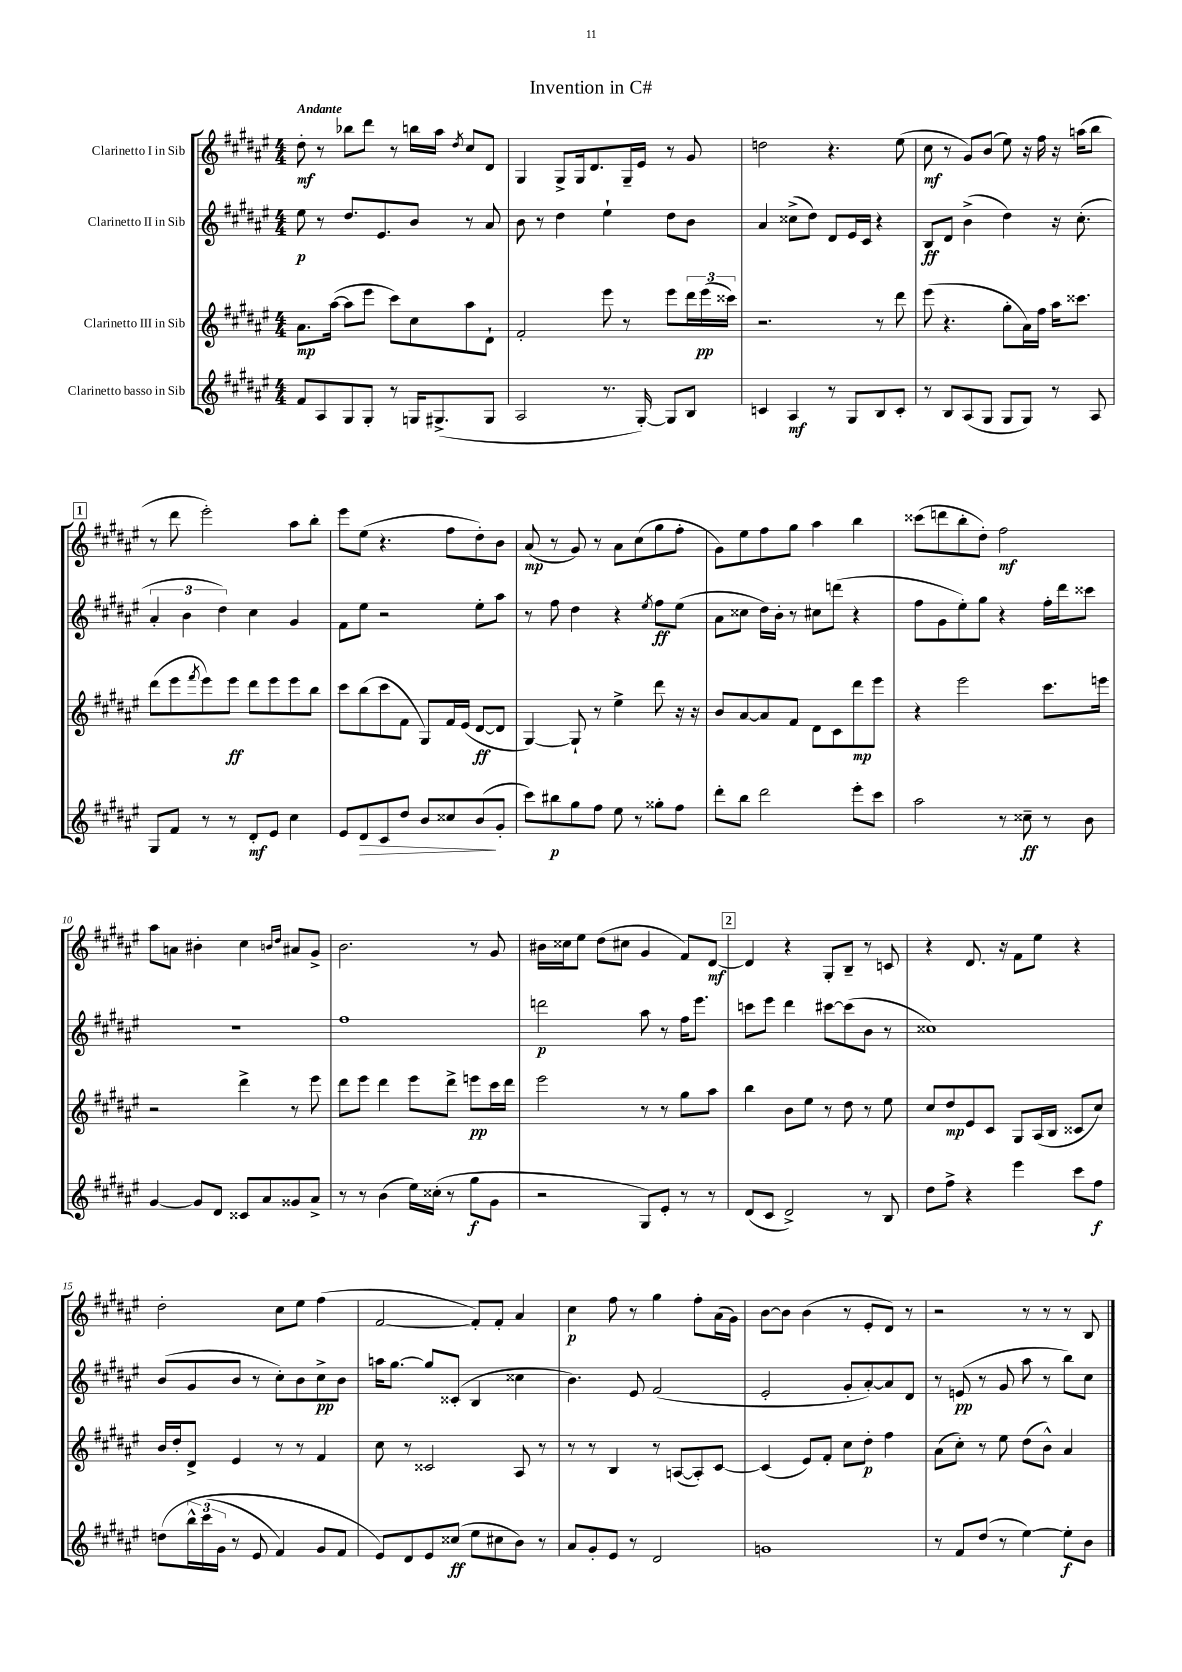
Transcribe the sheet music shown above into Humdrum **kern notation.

**kern	**dynam	**kern	**dynam	**kern	**dynam	**kern	**dynam
*part4	*part4	*part3	*part3	*part2	*part2	*part1	*part1
*staff4	*staff4	*staff3	*staff3	*staff2	*staff2	*staff1	*staff1
*I"Clarinetto basso in Sib	*	*I"Clarinetto III in Sib	*	*I"Clarinetto II in Sib	*	*I"Clarinetto I in Sib	*
*clefG2	*	*clefG2	*	*clefG2	*	*clefG2	*
*k[f#c#g#d#a#e#]	*	*k[f#c#g#d#a#e#]	*	*k[f#c#g#d#a#e#]	*	*k[f#c#g#d#a#e#]	*
*M4/4	*	*M4/4	*	*M4/4	*	*M4/4	*
=1	=1	=1	=1	=1	=1	=1	=1
!	!	!	!	!	!	!LO:TX:a:B:t=Andante	!
8f#/L	.	8.a#\L	mp	8ee#\	p	8dd#'\	mf
8A#/	.	.	.	8r	.	8r	.
.	.	([16aa#\Jk	.	.	.	.	.
8G#/	.	8aa#\L]	.	8.dd#/L	.	8bb-X\L	.
8G#'/J	.	8eee#\J	.	.	.	8ddd#\J	.
.	.	.	.	8.e#/	.	.	.
8r	.	8ccc#\L)	.	.	.	8r	.
16Gn/KL	.	8cc#\	.	8b/J	.	16bbn\LL	.
(8.G#X^/	.	.	.	.	.	16aa#\JJ	.
.	.	.	.	.	.	8qdd#/	.
.	.	8aa#\	.	8r	.	8cc#/L	.
8G#/J	.	8d#`\J	.	8a#/	.	8d#/J	.
=2	=2	=2	=2	=2	=2	=2	=2
2A#/	.	2f#'/	.	8b\	.	4G#/	.
.	.	.	.	8r	.	.	.
.	.	.	.	4dd#\	.	8G#^/L	.
.	.	.	.	.	.	16G#/k	.
.	.	.	.	.	.	8.d#/	.
8.r	.	8eee#\	.	4ee#`\	.	.	.
.	.	8r	.	.	.	16G#~/L	.
[16G#'/)	.	.	.	.	.	16e#/JJ	.
8G#/L]	.	8eee#\L	.	8dd#\L	.	8r	.
8B/J	.	24ddd#\L	.	8b\J	.	8g#/	.
.	.	(24eee#\	pp	.	.	.	.
.	.	24ccc##X\JJ)	.	.	.	.	.
=3	=3	=3	=3	=3	=3	=3	=3
4cn/	.	2.r	.	4a#/	.	2ddn\	.
4A#/	mf	.	.	(8cc##X^\L	.	.	.
.	.	.	.	8dd#\J)	.	.	.
8r	.	.	.	8d#/L	.	4.r	.
8G#/L	.	.	.	16e#/L	.	.	.
.	.	.	.	16c#/JJ	.	.	.
8B/	.	8r	.	4r	.	.	.
8c'/J	.	8ddd#\	.	.	.	(8ee#\	.
=4	=4	=4	=4	=4	=4	=4	=4
8r	.	(8eee#\	.	8B/L	ff	8cc#\	mf
8B/L	.	4.r	.	8d#/J	.	8r	.
(8A#/	.	.	.	(4b^\	.	8g#/L)	.
8G#/J	.	.	.	.	.	(8b/J	.
8G#/L	.	8gg#'\L	.	4dd#\)	.	8ee#\)	.
8G#/J)	.	16a#\L)	.	.	.	16r	.
.	.	16ff#\JJ	.	.	.	16ff#\	.
8r	.	16aa#\KL	.	16r	.	16r	.
.	.	8.ccc##X\J	.	(8.cc#'\	.	(16aan\KL	.
8A#/	.	.	.	.	.	8bb\J	.
!!LO:LB:g=z
!!LO:REH:place=s1:t=1
=5	=5	=5	=5	=5	=5	=5	=5
8G#/L	.	(8ddd#\L	.	6a#'/	.	8r	.
8f#/J	.	8eee#\	.	.	.	8ddd#\	.
.	.	.	.	6b\	.	.	.
.	.	8qfff#/	.	.	.	.	.
8r	.	8eee#\)	.	.	.	2eee#'\)	.
.	.	.	.	6dd#\)	.	.	.
8r	.	8eee#\J	ff	.	.	.	.
8d#'/L	mf	8ddd#\L	.	4cc#\	.	.	.
8e#/J	.	8eee#\	.	.	.	.	.
4cc#\	.	8eee#\	.	4g#/	.	8aa#\L	.
.	.	8bb\J	.	.	.	8bb'\J	.
=6	=6	=6	=6	=6	=6	=6	=6
8e#/L	.	8ccc#\L	.	8f#\L	.	8eee#\L	.
!	!LO:HP:b	!	!	!	!	!	!
8d#/	>	(8bb\	.	8ee#\J	.	(8ee#\J	.
8c#/	.	8ccc#\	.	2r	.	4.r	.
8dd#/J	.	8f#\J	.	.	.	.	.
8b/L	.	8G#/L)	.	.	.	.	.
8cc##X/	.	16f#/L	.	.	.	8ff#\L	.
.	.	(16e#/JJ	.	.	.	.	.
(8b/	.	[8d#/L	ff	8ee#'\L	.	8dd#'\)	.
8g#'/J	]	8d#/J]	.	8aa#\J	.	8b\J	.
=7	=7	=7	=7	=7	=7	=7	=7
8ccc#\L)	.	[4G#/)	.	8r	.	(8a#/	mp
8bb#X\	p	.	.	8ff#\	.	8r	.
8gg#\	.	8G#`/]	.	4dd#\	.	8g#/)	.
8ff#\J	.	8r	.	.	.	8r	.
8ee#\	.	4ee#^\	.	4r	.	8a#\L	.
8r	.	.	.	.	.	(8cc#\	.
.	.	.	.	8qee#/	.	.	.
8gg##X'\L	.	8ddd#\	.	8ff#\L	ff	8gg#\	.
8ff#\J	.	16r	.	(8ee#\J	.	8ff#'\J	.
.	.	16r	.	.	.	.	.
=8	=8	=8	=8	=8	=8	=8	=8
8ddd#'\L	.	8b/L	.	8a#\L	.	8g#\L)	.
8bb\J	.	[8a#/	.	8cc##X\J	.	8ee#\	.
2ddd#\	.	8a#/]	.	16dd#\LL)	.	8ff#\	.
.	.	.	.	16b'\JJ	.	.	.
.	.	8f#/J	.	8r	.	8gg#\J	.
.	.	8d#\L	.	8cc#X\L	.	4aa#\	.
.	.	8c#\	.	(8dddn\J	.	.	.
8eee#'\L	.	8ddd#\	mp	4r	.	4bb\	.
8ccc#\J	.	8eee#\J	.	.	.	.	.
=9	=9	=9	=9	=9	=9	=9	=9
2aa#\	.	4r	.	8ff#\L	.	(8ccc##X\L	.
.	.	.	.	8g#\	.	8dddn\	.
.	.	2eee#\	.	8ee#'\)	.	8bb'\	.
.	.	.	.	8gg#\J	.	8dd#'\J)	.
8r	.	.	.	4r	.	2ff#\	mf
8cc##X~\	ff	.	.	.	.	.	.
8r	.	8.ccc#\L	.	16ff#'\LL	.	.	.
.	.	.	.	16ddd#\J	.	.	.
8b\	.	.	.	8ccc##X\J	.	.	.
.	.	16eeen\Jk	.	.	.	.	.
!!LO:LB:g=z
=10	=10	=10	=10	=10	=10	=10	=10
[4g#/	.	2r	.	1r	.	8aa#\L	.
.	.	.	.	.	.	8an\J	.
8g#/L]	.	.	.	.	.	4b#X'\	.
8d#/J	.	.	.	.	.	.	.
8c##X/L	.	4ddd#^\	.	.	.	4cc#\	.
8a#/	.	.	.	.	.	.	.
.	.	.	.	.	.	16qqbn/LL	.
.	.	.	.	.	.	16qqdd#/JJ	.
8g##X/	.	8r	.	.	.	8a#X/L	.
8a#^/J	.	8eee#\	.	.	.	8g#^/J	.
=11	=11	=11	=11	=11	=11	=11	=11
8r	.	8ddd#\L	.	1ff#	.	2.b\	.
8r	.	8eee#\J	.	.	.	.	.
(4b\	.	4ddd#\	.	.	.	.	.
16ee#\LL)	.	8eee#\L	.	.	.	.	.
(16cc##X'\JJ	.	.	.	.	.	.	.
8r	.	8ddd#^\J	.	.	.	.	.
8gg#\L	f	8eeen\L	pp	.	.	8r	.
8g#\J	.	16ccc#\L	.	.	.	8g#/	.
.	.	16ddd#\JJ	.	.	.	.	.
=12	=12	=12	=12	=12	=12	=12	=12
2r	.	2eee#\	.	2dddn\	p	16b#X\LL	.
.	.	.	.	.	.	16cc##X\J	.
.	.	.	.	.	.	8ee#\J	.
.	.	.	.	.	.	(8dd#\L	.
.	.	.	.	.	.	8cc#X\J	.
8G#/L)	.	8r	.	8aa#\	.	4g#/	.
8e#'/J	.	8r	.	8r	.	.	.
8r	.	8gg#\L	.	16ff#\KL	.	8f#/L)	.
.	.	.	.	8.eee#\J	.	.	.
8r	.	8aa#\J	.	.	.	[8d#/J	mf
!!LO:REH:place=s1:t=2
=13	=13	=13	=13	=13	=13	=13	=13
(8d#/L	.	4bb\	.	8cccn\L	.	4d#/]	.
8c#/J	.	.	.	8eee#\J	.	.	.
2d#^/)	.	8b\L	.	4ddd#\	.	4r	.
.	.	8ee#\J	.	.	.	.	.
.	.	8r	.	[8ccc#X\L	.	8G#'/L	.
.	.	8dd#\	.	(8ccc#\]	.	8B~/J	.
8r	.	8r	.	8b\J	.	8r	.
8B/	.	8ee#\	.	8r	.	8cn/	.
=14	=14	=14	=14	=14	=14	=14	=14
8dd#\L	.	8cc#/L	.	1cc##X)	.	4r	.
8ff#^\J	.	8dd#/	mp	.	.	.	.
4r	.	8e#/	.	.	.	8.d#/	.
.	.	8c#/J	.	.	.	.	.
.	.	.	.	.	.	16r	.
4eee#\	.	8G#/L	.	.	.	8f#\L	.
.	.	(16A#/L	.	.	.	8ee#\J	.
.	.	16B/JJ	.	.	.	.	.
8ccc#\L	.	8c##X/L	.	.	.	4r	.
8ff#\J	f	8cc#/J)	.	.	.	.	.
!!LO:LB:g=z
=15	=15	=15	=15	=15	=15	=15	=15
(8ddn\L	.	16b/LL	.	(8b/L	.	2dd#'\	.
.	.	16dd#'/J	.	.	.	.	.
24bb^^\L	.	8d#^/J	.	8g#/	.	.	.
(24ccc#\	.	.	.	.	.	.	.
24g#\JJ	.	.	.	.	.	.	.
8r	.	4e#/	.	8b/J	.	.	.
8e#/	.	.	.	8r	.	.	.
4f#/)	.	8r	.	8cc#'\L)	.	8cc#\L	.
.	.	8r	.	8b\	.	8ee#\J	.
8g#/L	.	4f#/	.	8cc#^\	pp	(4ff#\	.
8f#/J	.	.	.	8b\J	.	.	.
=16	=16	=16	=16	=16	=16	=16	=16
8e#/L)	.	8cc#\	.	16aan\KL	.	[2f#/	.
.	.	.	.	[8.gg#\J	.	.	.
8d#/	.	8r	.	.	.	.	.
8e#/	.	2c##X/	.	8gg#/L]	.	.	.
(8cc##X/J	ff	.	.	(8c##X'/J	.	.	.
8ee#\L	.	.	.	4B/	.	8f#'/L])	.
8cc#X\	.	.	.	.	.	8f#'/J	.
8b\J)	.	8A#/	.	4cc##X\	.	4a#/	.
8r	.	8r	.	.	.	.	.
=17	=17	=17	=17	=17	=17	=17	=17
8a#/L	.	8r	.	4.b\)	.	4cc#\	p
8g#'/	.	8r	.	.	.	.	.
8e#/J	.	4B/	.	.	.	8ff#\	.
8r	.	.	.	8e#/	.	8r	.
2d#/	.	8r	.	(2f#/	.	4gg#\	.
.	.	([8An/L	.	.	.	.	.
.	.	8A'/])	.	.	.	8ff#'\L	.
.	.	[8c#/J	.	.	.	(16a#\L	.
.	.	.	.	.	.	16g#\JJ)	.
=18	=18	=18	=18	=18	=18	=18	=18
1gn	.	(4c#/]	.	2e#'/	.	[8b\L	.
.	.	.	.	.	.	8b\J]	.
.	.	8e#/L)	.	.	.	(4b\	.
.	.	8f#'/J	.	.	.	.	.
.	.	8cc#\L	.	8g#'/L	.	8r	.
.	.	8dd#'\J	p	[8a#'/)	.	8e#'/L	.
.	.	4ff#\	.	8a#/]	.	8d#/J)	.
.	.	.	.	8d#/J	.	8r	.
=19	=19	=19	=19	=19	=19	=19	=19
8r	.	(8a#\L	.	8r	.	2r	.
8f#/L	.	8cc#'\J)	.	(8en/	pp	.	.
(8dd#/J	.	8r	.	8r	.	.	.
8r	.	8ee#\	.	8g#/	.	.	.
[4ee#\)	.	(8dd#\L	.	8aa#\	.	8r	.
.	.	8b^^\J)	.	8r	.	8r	.
8ee#'\L]	f	4a#/	.	8bb\L)	.	8r	.
8b\J	.	.	.	8cc#\J	.	8B/	.
==	==	==	==	==	==	==	==
*-	*-	*-	*-	*-	*-	*-	*-
